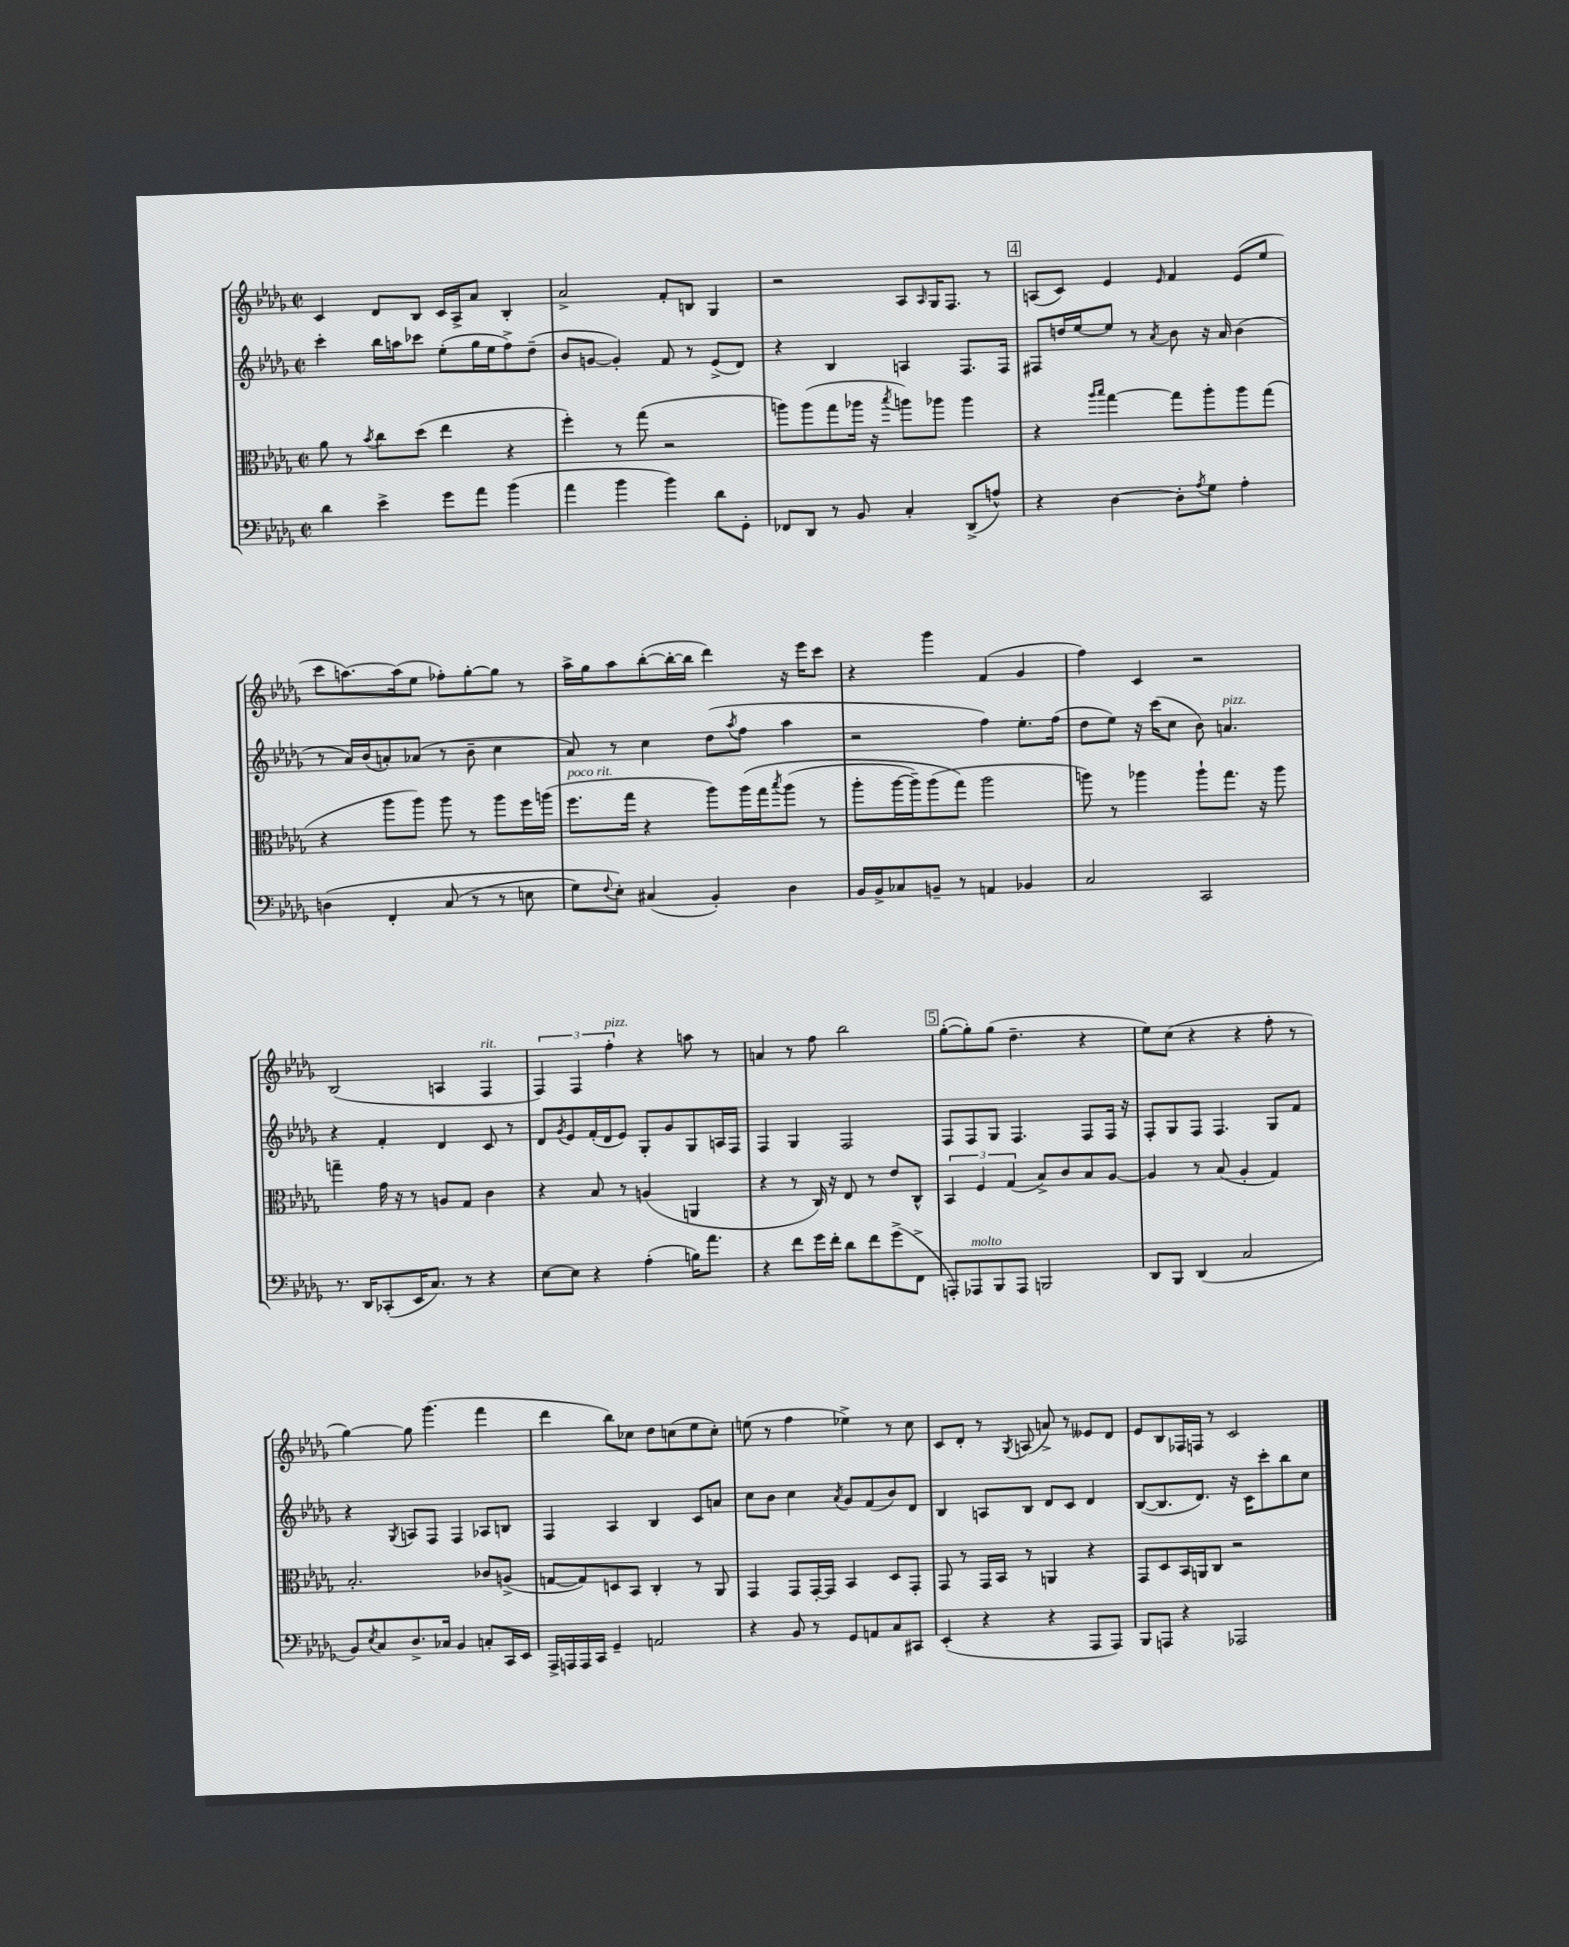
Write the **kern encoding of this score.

**kern	**kern	**kern	**kern
*staff4	*staff3	*staff2	*staff1
*clefF4	*clefC3	*clefG2	*clefG2
*k[b-e-a-d-g-]	*k[b-e-a-d-g-]	*k[b-e-a-d-g-]	*k[b-e-a-d-g-]
*M2/2	*M2/2	*M2/2	*M2/2
*met(c|)	*met(c|)	*met(c|)	*met(c|)
4d-\	8a-\	4ccc'\	4c/
.	8r	.	.
.	8qb-/	.	.
4e-^\	8cc\L	16bb-\LL	8d-/L
.	.	16aa\J	.
.	(8dd-\J	8ccc-\J	8B-/J
8g-\L	4ee-\	(8ee-'\L	16c/LL
.	.	.	16A-^/J
8a-\J	.	16gg-\L	8a-/J
.	.	16ee-\J	.
(4b-\	4r	8ff^\)	4B-'/
.	.	(8dd-~\J	.
=	=	=	=
4a-\	4ff'\)	8b-/L	2a-^/
.	.	[8g/J	.
4b-\	8r	4g'/])	.
.	(8gg-\	.	.
4b-\)	2r	8f/	8f'/L
.	.	8r	8B/J
8d-\L	.	(8e-^/L	4G-/
8GG-'\J	.	8d-/J)	.
=	=	=	=
8FF-/L	8aa\L)	4r	2r
8DD-/J	(8aa\	.	.
8r	8gg-\	4B-/	.
8BB-/	16aa-\Jk	.	.
.	16r	.	.
.	8qbb-/	.	.
4C'/	8aa\L)	4A/	8A-/L
.	.	.	16qqA-/
.	8aa-\J	.	16G-/K
.	.	.	8.F/J
(8DD-^/L	4aa-\	8.F/L	.
8A^^/J)	.	.	8r
.	.	16F/Jk	.
=	=	=	=
4r	4r	8F#/L	(8A/L
.	.	16dd/L	8c/J)
.	.	[16ee-/J	.
.	16qqaa-/LL	.	.
.	16qqbb-/JJ	.	.
[4D-\	[4gg-\	8ee-/]J	4e-/
.	.	8r	.
.	.	8qa-/	16qqe-/
8D-'\]L	8gg-\]L	8b-\	4f/
8qA-/	.	.	.
8G-\J	8aa-'\	16r	.
.	.	16a-/	.
4A-'\	8aa-\	(4b-\	(8e-/L
.	(8gg-\J	.	8ee-/J
=	=	=	=
&(4D\	4r	8r	8ccc\L
.	.	16a-/LL)	[8.aa\)
.	.	(16b-/J	.
4FF'/	8aa-\L	8a'/)	.
.	.	.	(16aa\]k
.	8aa-\J)	(8a-/J	8ee-\J
(8C/	8aa-\	8r	8ff-'\L)
8r	8r	8b-~\	[8gg-'\
8r	8aa-\L	4cc\	8gg-\]J
8E\	16ff\L	.	8r
.	(16aa\JJ	.	.
=	=	=	=
8G-\L)	8.ff\L	8a-/)	16aa-^\LL
.	.	.	16gg-\J
8qqF/	.	.	.
8E-'\J&)	.	8r	8aa-\
.	16gg-\Jk	.	.
(4C#/	4r	4cc\	([8bb-'\
.	.	.	16bb-'\_L
.	.	.	16bb-\]JJ
4BB-'/)	8aa-\L)	(8dd-\L	4ddd-\)
.	.	8qaa-/	.
.	&(16aa-\L	8ff\J	.
.	16gg-\J	.	.
.	8qbb-/	.	.
4D-\	(8aa-\J	4aa-\	16r
.	.	.	16eee-\LK
.	8r	.	8ccc\J
=	=	=	=
16BB-/LL	8aa-'\L	2r	4r
16BB-^/J	.	.	.
8C-/	[16aa-\L	.	.
.	16aa-~\]J)	.	.
8BB~/J	(8aa-\	.	4ggg-\
8r	8gg-\J&)	.	.
4AA/	2aa-\	4ff\)	(4f/
4BB-/	.	8.ee-'\L	4g-/
.	.	(16ff\Jk	.
=	=	=	=
2C/	8aa\)	8dd-\L	4ff\)
.	8r	8ee-\J)	.
.	4aa-\	16r	4c/
.	.	(16ccc\LK	.
.	.	8cc\J	.
2CC/	8aa-`\L	8b-\)	2r
.	8.gg-\J	4.a/	.
.	16r	.	.
.	8aa-\	.	.
=	=	=	=
8.r	4gg~\	4r	(2B-/
16DD-/LK	.	.	.
(8CC-'/	16g-\	4f'/	.
.	16r	.	.
16EE-/K	8r	.	.
8.C/J)	.	.	.
.	8A/L	4d-/	4A/
8r	8G-/J	.	.
4r	4c\	8c/	4F/
.	.	8r	.
=	=	=	=
[8E-\L	4r	8d-/L	6F/)
.	.	8qg-/	.
8E-\]J	.	8e-/	.
.	.	.	6F/
4r	8B-/	(16f'/L	.
.	.	16d-/J	.
.	.	.	6ff'\
.	8r	8e-/J)	.
(4A-'\	(4A/	8G-'/L	4r
.	.	8g-/	.
16B\LK)	4AA/	8G-/	8aa\
8.a-\J	.	.	.
.	.	16A/L	8r
.	.	16F/JJ	.
=	=	=	=
4r	4r	4F/	4a/
8f\L	8r	4G-/	8r
16g-\L	16C/)	.	8ff\
16f'\JJ	16r	.	.
8d-\L	8E-/	2F/	2bb-\
8f\	8r	.	.
(8g-^\	8e-/L	.	.
8FF^\J	8C^^/J	.	.
=	=	=	=
8AAA'/L)	6BB-/	8F/L	([8gg-'\L
8AAA-/	.	8F/	8gg-'\])
.	6F/	.	.
8BBB-/	.	8G-/J	(8gg-\J
.	(6G-/	.	.
8AAA-/J	.	4.F/	4.dd-~\
2BBB/	8B-^/L)	.	.
.	8c/	.	.
.	8B-/	8F/L	4r
.	[8A-/J	16F/Jk	.
.	.	16r	.
=	=	=	=
8DD-/L	4A-/]	8F'/L	8ee-\L)
8BBB-/J	.	8G-/	(8cc\J
(4DD-/	8r	8F/J	4r
.	(8B-/	4.F/	.
2C/	4A-'/	.	4r
.	4G-/)	8G-/L	8ff'\
.	.	8f/J	8r
=	=	=	=
8BB-/L)	2.B-'/	4r	[4gg-\)
8qE-/	.	.	.
8C/	.	.	.
.	.	8qG-/	.
8.D-^/	.	8A/L	8gg-\]
.	.	8F/J	(4.ggg-\
16C-/Jk	.	.	.
4BB-/	.	4F/	.
8C'/L	8c-/L	8A-/L	4fff\
16CC/L	(8A^/J	8B/J	.
16EE-/JJ	.	.	.
=	=	=	=
16AAA-^/LL	[8G/L	4F/	4ddd-\
16AAA/	.	.	.
16AAA/	8G/])	.	.
16CC/JJ	.	.	.
4GG-~/	8D/	4A-/	8bb-\L)
.	8BB-/J	.	8cc-\J
2AA/	4C'/	4B-/	8dd-\L
.	.	.	(8cc\
.	8r	8c/L	8ee-\
.	8AA-/	8a/J	8cc'\J)
=	=	=	=
4r	4GG-/	8cc\L	(8ee\
.	.	8b-\J	8r
8BB-/	8GG-/L	4cc\	4ff\
8r	[16GG-'/L	.	.
.	16GG-/]JJ	.	.
.	.	8qa-/	.
8GG-/L	4BB-/	8g-/L	4ee-^\)
8AA/	.	(8f/	.
8C/	8D-/L	8b-/)	8r
8CC#/J	8GG-'/J	8d-/J	8cc\
=	=	=	=
(4EE-'/	8GG-/	4B-/	8c/L
.	8r	.	8d-'/J
4r	16GG-/LL	8A/L	8r
.	16BB-/JJ	.	.
.	.	.	8qG-/
.	8r	8B-/J	(8A/
4r	4AA/	8d-/L	8a^/)
.	.	8c/J	8r
8AAA-/L	4r	4d-/	8e--/L
8AAA-/J)	.	.	8d-/J
=	=	=	=
8BBB-/L	8GG-/L	([8B-/L	8e-/L
8AAA/J	8D-/	8.B-/]	8B-/
4r	16BB-/L	.	16F-/L
.	16AA/J	8.d-/J)	16F/JJ
.	8C/J	.	8r
2AAA-/	2r	16r	2c/
.	.	16c\LK	.
.	.	8ccc'\	.
.	.	8bb-\	.
.	.	8cc\J	.
==	==	==	==
*-	*-	*-	*-
